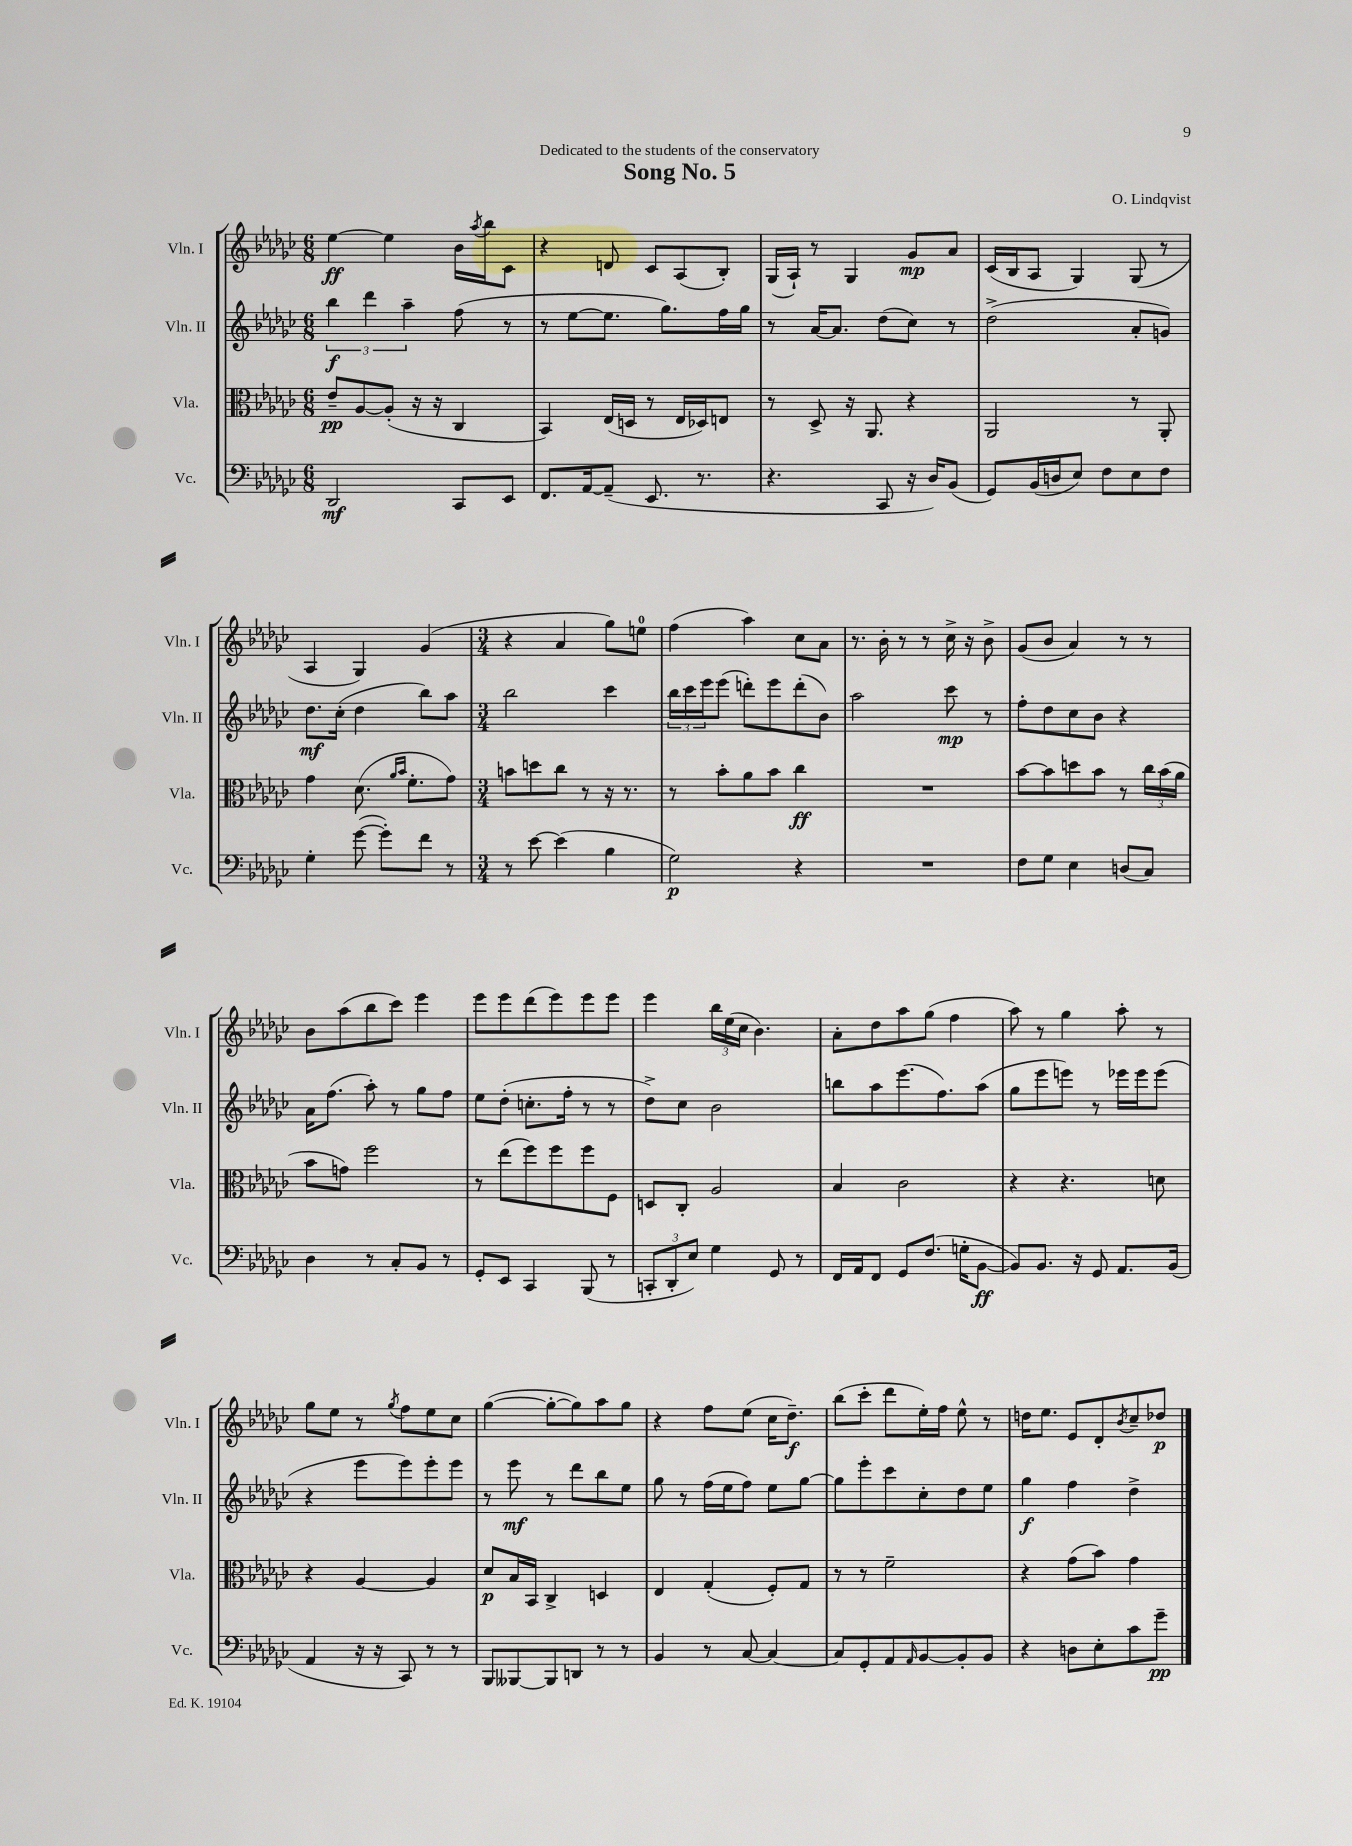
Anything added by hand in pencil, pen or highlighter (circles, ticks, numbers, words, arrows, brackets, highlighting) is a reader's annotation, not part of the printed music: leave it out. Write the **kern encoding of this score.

**kern	**dynam	**kern	**dynam	**kern	**dynam	**kern	**dynam
*part4	*part4	*part3	*part3	*part2	*part2	*part1	*part1
*staff4	*staff4	*staff3	*staff3	*staff2	*staff2	*staff1	*staff1
*I"Vc.	*	*I"Vla.	*	*I"Vln. II	*	*I"Vln. I	*
*I'Vc.	*	*I'Vla.	*	*I'Vln. II	*	*I'Vln. I	*
*clefF4	*	*clefC3	*	*clefG2	*	*clefG2	*
*k[b-e-a-d-g-c-]	*	*k[b-e-a-d-g-c-]	*	*k[b-e-a-d-g-c-]	*	*k[b-e-a-d-g-c-]	*
*M6/8	*	*M6/8	*	*M6/8	*	*M6/8	*
=1	=1	=1	=1	=1	=1	=1	=1
2DD-/	mf	8e-~/L	pp	6bb-\	f	[4ee-\	ff
.	.	[8A-/	.	.	.	.	.
.	.	.	.	6ddd-\	.	.	.
.	.	(8A-'/J]	.	.	.	4ee-\]	.
.	.	.	.	6aa-~\	.	.	.
.	.	16r	.	.	.	.	.
.	.	16r	.	.	.	.	.
8CC-/L	.	4C-/	.	(8ff\	.	16b-\LL	.
.	.	.	.	.	.	8qaa-/	.
.	.	.	.	.	.	16bb-\J	.
8EE-/J	.	.	.	8r	.	8c-\J	.
=2	=2	=2	=2	=2	=2	=2	=2
8.FF/L	.	4BB-/)	.	8r	.	4r	.
.	.	.	.	[8ee-\L	.	.	.
[16AA-/k	.	.	.	.	.	.	.
(8AA-~/J]	.	(16E-/LL	.	8.ee-\J]	.	8dn/	.
.	.	16Dn/JJ	.	.	.	.	.
8.EE-/	.	8r	.	.	.	8c-/L	.
.	.	.	.	8.gg-\L)	.	.	.
.	.	16E-/LL	.	.	.	(8A-/	.
8.r	.	16D-X/J)	.	.	.	.	.
.	.	8En/J	.	16ff\L	.	8B-'/J)	.
.	.	.	.	16gg-\JJ	.	.	.
=3	=3	=3	=3	=3	=3	=3	=3
4.r	.	8r	.	8r	.	(16G-/LL	.
.	.	.	.	.	.	16A-`/JJ)	.
.	.	8D-^/	.	[16a-/KL	.	8r	.
.	.	.	.	8.a-/J]	.	.	.
.	.	16r	.	.	.	4G-/	.
.	.	8.AA-/	.	.	.	.	.
8CC-/	.	.	.	(8dd-\L	.	.	.
16r	.	4r	.	8cc-\J)	.	8g-/L	mp
16D-/KL)	.	.	.	.	.	.	.
(8BB-/J	.	.	.	8r	.	8a-/J	.
=4	=4	=4	=4	=4	=4	=4	=4
8GG-/L)	.	2AA-/	.	(2dd-^\	.	(16c-/LL	.
.	.	.	.	.	.	16B-/J	.
(16BB-/L	.	.	.	.	.	8A-/J	.
16Dn/J	.	.	.	.	.	.	.
8E-/J)	.	.	.	.	.	4G-/)	.
8F\L	.	.	.	.	.	.	.
8E-\	.	8r	.	8a-'/L	.	(8G-/	.
8F\J	.	8AA-'/	.	8gn/J)	.	8r	.
!!LO:LB:g=z
=5	=5	=5	=5	=5	=5	=5	=5
4G-'\	.	4g-\	.	8.dd-\L	mf	4A-/	.
.	.	.	.	(16cc-'\Jk	.	.	.
([8g-\	.	(8.d-\	.	4dd-\	.	4G-/)	.
8g-'\L])	.	.	.	.	.	.	.
.	.	16qqa-/LL	.	.	.	.	.
.	.	16qqb-/JJ	.	.	.	.	.
.	.	8.f'\L	.	.	.	.	.
8f\J	.	.	.	8bb-\L)	.	(4g-/	.
8r	.	8g-\J)	.	8aa-\J	.	.	.
=6	=6	=6	=6	=6	=6	=6	=6
*M3/4	*	*M3/4	*	*M3/4	*	*M3/4	*
8r	.	8bn\L	.	2bb-\	.	4r	.
[8e-\	.	8ddn\	.	.	.	.	.
(4e-\]	.	8cc-\J	.	.	.	4a-/	.
.	.	8r	.	.	.	.	.
4B-\	.	16r	.	4ccc-\	.	8gg-\L)	.
.	.	8.r	.	.	.	.	.
.	.	.	.	.	.	8een\J	.
=7	=7	=7	=7	=7	=7	=7	=7
2G-\)	p	8r	.	24bb-\LL	.	(4ff\	.
.	.	.	.	24ccc-\	.	.	.
.	.	.	.	24eee-\J	.	.	.
.	.	8b-'\L	.	(8eee-\J	.	.	.
.	.	8a-\	.	8dddn'\L)	.	4aa-\)	.
.	.	8b-\J	.	8eee-\	.	.	.
4r	.	4cc-\	ff	(8ddd'\	.	8cc-\L	.
.	.	.	.	8b-\J)	.	8a-\J	.
=8	=8	=8	=8	=8	=8	=8	=8
2.r	.	2.r	.	2aa-\	.	8.r	.
.	.	.	.	.	.	16b-'\	.
.	.	.	.	.	.	8r	.
.	.	.	.	.	.	8r	.
.	.	.	.	8ccc-\	mp	16cc-^\	.
.	.	.	.	.	.	16r	.
.	.	.	.	8r	.	8b-^\	.
=9	=9	=9	=9	=9	=9	=9	=9
8F\L	.	[8b-\L	.	8ff'\L	.	(8g-/L	.
8G-\J	.	8b-\]	.	8dd-\	.	8b-/J	.
4E-\	.	8ddn\	.	8cc-\	.	4a-/)	.
.	.	8b-\J	.	8b-\J	.	.	.
(8Dn/L	.	8r	.	4r	.	8r	.
8C-/J)	.	24cc-\LL	.	.	.	8r	.
.	.	(24b-\	.	.	.	.	.
.	.	24a-\JJ	.	.	.	.	.
!!LO:LB:g=z
=10	=10	=10	=10	=10	=10	=10	=10
4D-\	.	8b-\L	.	16a-\KL	.	8b-\L	.
.	.	.	.	(8.ff\J	.	.	.
.	.	8gn\J)	.	.	.	(8aa-\	.
8r	.	2ff\	.	8aa-'\)	.	8bb-\	.
8C-'/L	.	.	.	8r	.	8ccc-\J)	.
8BB-/J	.	.	.	8gg-\L	.	4eee-\	.
8r	.	.	.	8ff\J	.	.	.
=11	=11	=11	=11	=11	=11	=11	=11
8GG-'/L	.	8r	.	8ee-\L	.	8eee-\L	.
8EE-/J	.	(8ee-\L	.	(8dd-'\J	.	8eee-\	.
4CC-/	.	8ff\)	.	8.ccn'\L	.	(8ddd-\	.
.	.	8ff\	.	.	.	8eee-\)	.
.	.	.	.	16ff'\Jk	.	.	.
(8BBB-/	.	8ff\	.	8r	.	8eee-\	.
8r	.	8F\J	.	8r	.	8eee-\J	.
=12	=12	=12	=12	=12	=12	=12	=12
12CCn'/L	.	8Dn/L	.	8dd-^\L)	.	4eee-\	.
12DD-'/	.	.	.	.	.	.	.
.	.	8C-'/J	.	8cc-\J	.	.	.
12E-/J)	.	.	.	.	.	.	.
4G-\	.	2A-/	.	2b-\	.	24bb-\LL	.
.	.	.	.	.	.	(24ee-\	.
.	.	.	.	.	.	24cc-\JJ	.
.	.	.	.	.	.	4.b-\)	.
8GG-/	.	.	.	.	.	.	.
8r	.	.	.	.	.	.	.
=13	=13	=13	=13	=13	=13	=13	=13
16FF/LL	.	4B-/	.	8bbn\L	.	8a-'\L	.
16AA-/J	.	.	.	.	.	.	.
8FF/J	.	.	.	8aa-\	.	8dd-\	.
8GG-/L	.	2c-\	.	(8.eee-\	.	8aa-\	.
(8.F/J	.	.	.	.	.	(8gg-\J	.
.	.	.	.	8.ff\)	.	.	.
.	.	.	.	.	.	4ff\	.
16Gn'\KL	.	.	.	.	.	.	.
[8BB-\J	ff	.	.	(8aa-\J	.	.	.
=14	=14	=14	=14	=14	=14	=14	=14
8BB-/L])	.	4r	.	8gg-\L	.	8aa-\)	.
8.BB-/J	.	.	.	8eee-\	.	8r	.
.	.	4.r	.	8eeen\J)	.	4gg-\	.
16r	.	.	.	.	.	.	.
8GG-/	.	.	.	8r	.	.	.
8.AA-/L	.	.	.	16eee-X\LL	.	8aa-'\	.
.	.	.	.	16eee-\J	.	.	.
.	.	8dn\	.	(8eee-\J	.	8r	.
(16BB-/Jk	.	.	.	.	.	.	.
!!LO:LB:g=z
=15	=15	=15	=15	=15	=15	=15	=15
4AA-/	.	4r	.	4r	.	8gg-\L	.
.	.	.	.	.	.	8ee-\J	.
16r	.	[4A-/	.	8eee-\L	.	8r	.
16r	.	.	.	.	.	.	.
.	.	.	.	.	.	8qgg-/	.
8CC-/)	.	.	.	8eee-\)	.	8ff\L	.
8r	.	4A-/]	.	8eee-'\	.	8ee-\	.
8r	.	.	.	8eee-\J	.	8cc-\J	.
=16	=16	=16	=16	=16	=16	=16	=16
8BBB-/L	.	8d-/L	p	8r	.	([4gg-\	.
[8BBB--X/	.	16B-/L	.	8eee-\	mf	.	.
.	.	16BB-/JJ	.	.	.	.	.
8BBB--/]	.	4C-^/	.	8r	.	8gg-'\L_	.
8DDn/J	.	.	.	8ddd-\L	.	8gg-\])	.
8r	.	4Dn/	.	8bb-\	.	8aa-\	.
8r	.	.	.	8ee-\J	.	8gg-\J	.
=17	=17	=17	=17	=17	=17	=17	=17
4BB-/	.	4E-/	.	8gg-\	.	4r	.
.	.	.	.	8r	.	.	.
8r	.	(4G-'/	.	(16ff\LL	.	8ff\L	.
.	.	.	.	16ee-\J	.	.	.
[8C-/	.	.	.	8ff\J)	.	(8ee-\J	.
4C-/_	.	8F'/L)	.	8ee-\L	.	16cc-\KL	.
.	.	.	.	.	.	8.dd-~\J)	f
.	.	8G-/J	.	[8gg-\J	.	.	.
=18	=18	=18	=18	=18	=18	=18	=18
8C-/L]	.	8r	.	8gg-\L]	.	(8bb-\L	.
8GG-'/	.	8r	.	8eee-'\	.	8ccc-'\J	.
8AA-/	.	2f~\	.	8ccc-\	.	8ddd-\L	.
16qqAA-/	.	.	.	.	.	.	.
[8BB-/	.	.	.	8cc-'\	.	16ee-'\L)	.
.	.	.	.	.	.	16ff\JJ	.
8BB-'/]	.	.	.	8dd-\	.	8ee-^^\	.
8BB-/J	.	.	.	8ee-\J	.	8r	.
=19	=19	=19	=19	=19	=19	=19	=19
4r	.	4r	.	4gg-\	f	16ddn\KL	.
.	.	.	.	.	.	8.ee-\J	.
8Dn\L	.	(8g-\L	.	4ff\	.	8e-/L	.
8E-'\	.	8b-\J)	.	.	.	8d-'/	.
.	.	.	.	.	.	8qb-/	.
8c-\	.	4g-\	.	4dd-^\	.	8cc-~/	.
8g-~\J	pp	.	.	.	.	8dd-X/J	p
==	==	==	==	==	==	==	==
*-	*-	*-	*-	*-	*-	*-	*-
